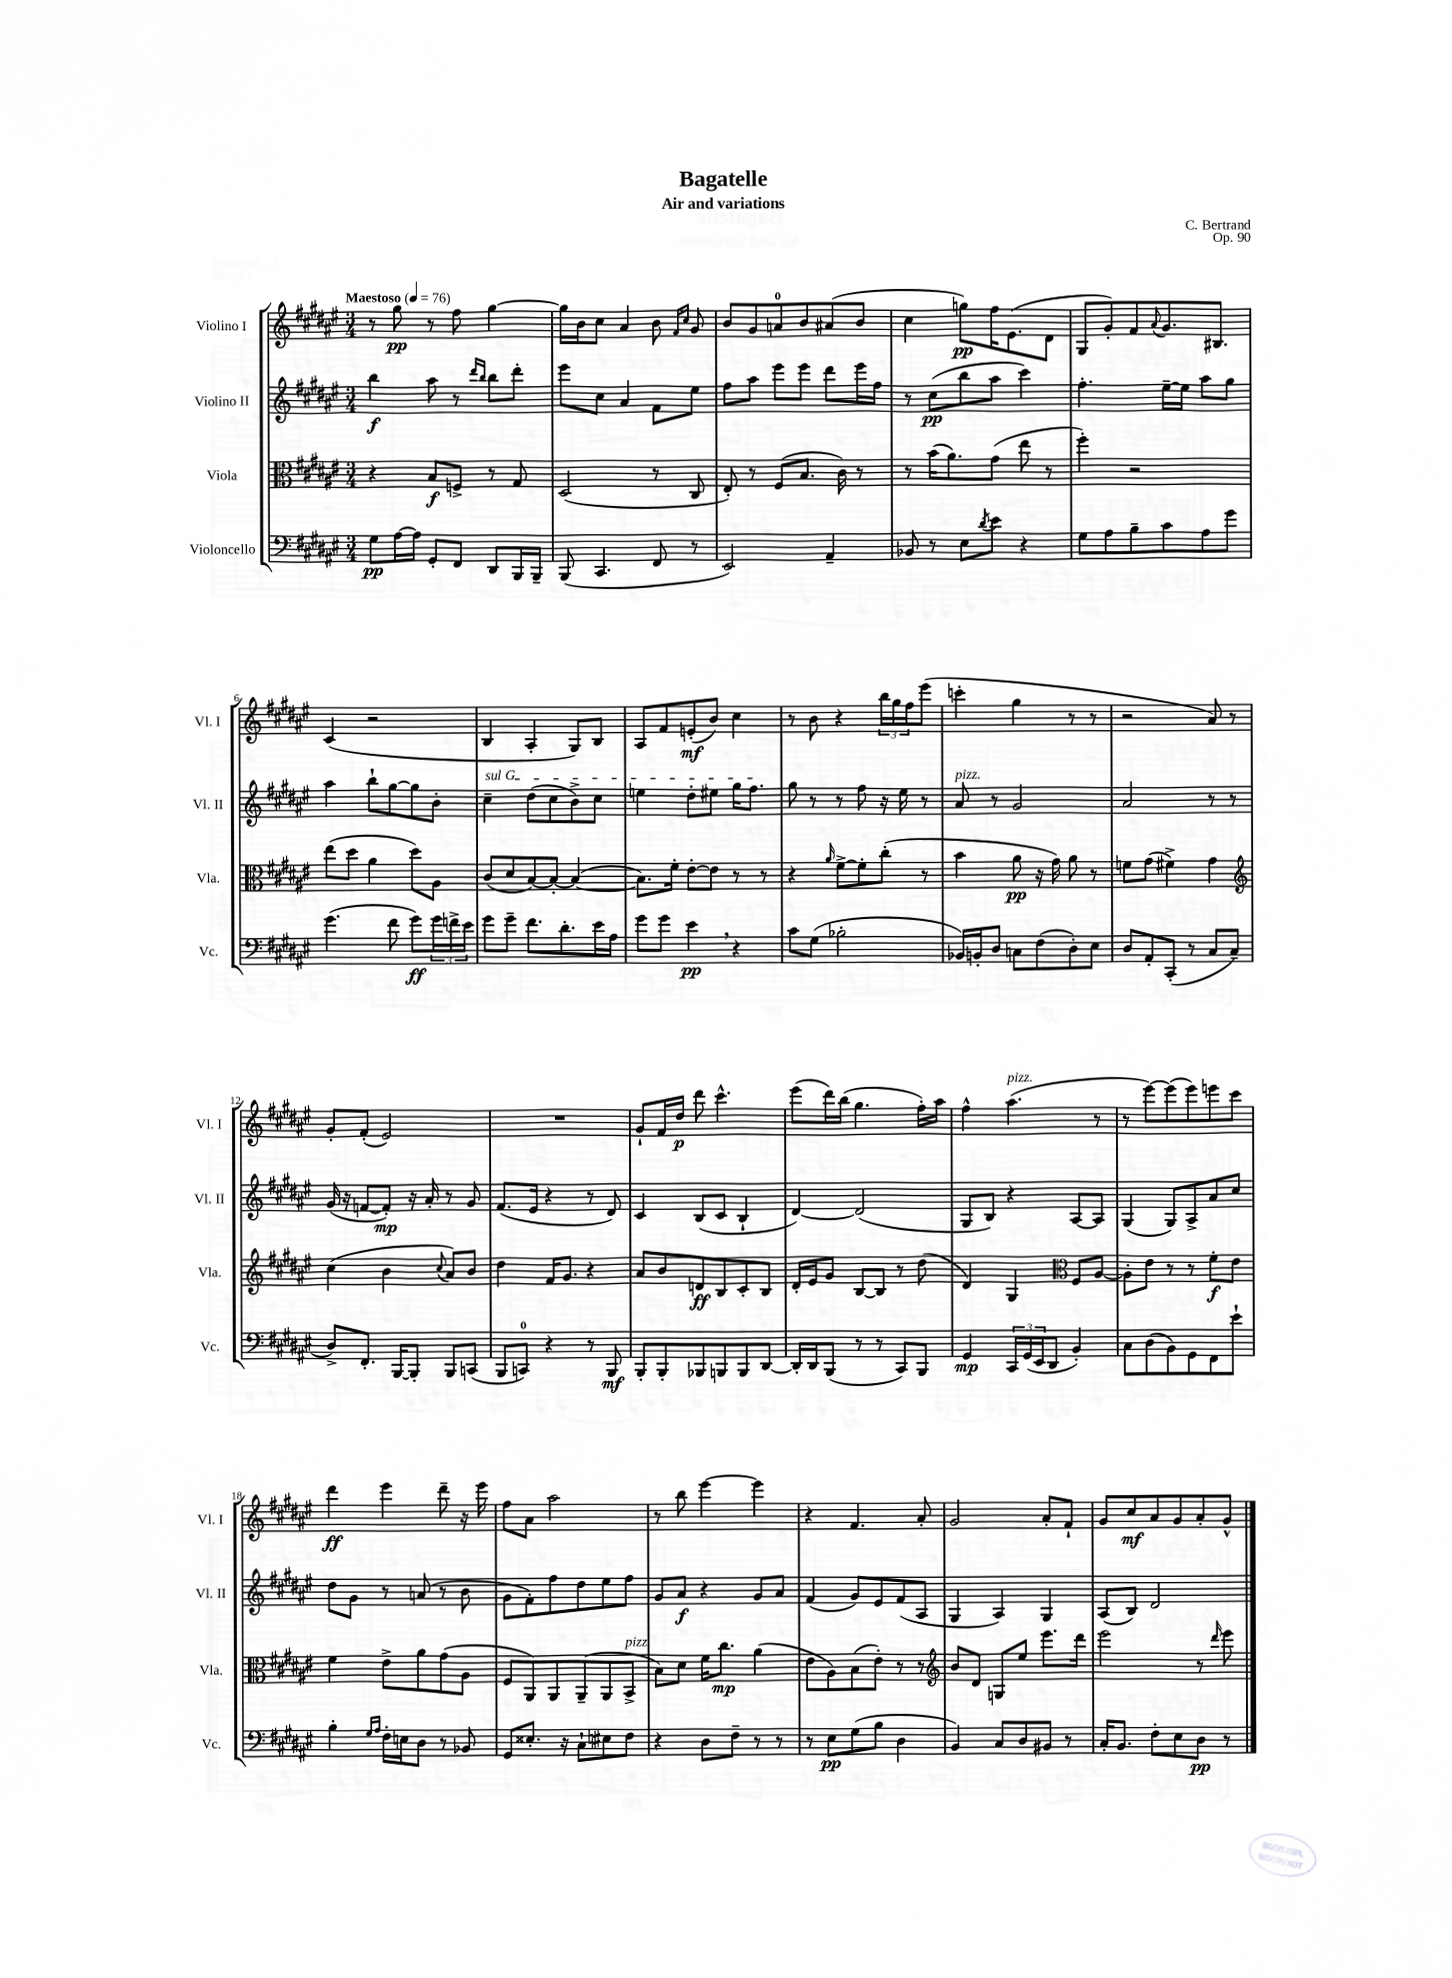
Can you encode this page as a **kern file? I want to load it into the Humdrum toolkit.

**kern	**kern	**kern	**kern
*staff4	*staff3	*staff2	*staff1
*clefF4	*clefC3	*clefG2	*clefG2
*k[f#c#g#d#a#e#]	*k[f#c#g#d#a#e#]	*k[f#c#g#d#a#e#]	*k[f#c#g#d#a#e#]
*M3/4	*M3/4	*M3/4	*M3/4
*MM76	*MM76	*MM76	*MM76
8G#	4r	4bb	8r
[16A#	.	.	8gg#
16A#]	.	.	.
8GG#'	8B	8aa#	8r
8FF#	8F^	8r	8ff#
.	.	16qqddd#	.
.	.	16qqbb	.
8DD#	8r	8bb	[4gg#
16BBB	8G#	8ddd#'	.
16BBB~	.	.	.
=	=	=	=
(8BBB	(2D#	8eee#	16gg#]
.	.	.	16b
4.CC#	.	8cc#	8cc#
.	.	4a#	4a#
8FF#	8r	8f#	8b
.	.	.	16qqf#
.	.	.	16qqcc#
8r	8C#	8ee#	8g#
=	=	=	=
2EE#)	8E#')	8ff#	8b
.	8r	8aa#	8g#
.	(8F#	8eee#	8a
.	8.B	8eee#	8b
4AA#~	.	8ddd#	(8a#
.	16c#)	.	.
.	8r	16eee#	8b
.	.	16ff#	.
=	=	=	=
8BB-	8r	8r	4cc#
8r	(16b	(8cc#	.
.	8.a#)	.	.
8E#	.	8bb	8gg)
8qd#	.	.	.
8e#	(8g#	8aa#	16ff#
.	.	.	(8.e#
4r	8ee#	4ccc#)	.
.	8r	.	8d#
=	=	=	=
8G#	4ff#')	4.ff#'	8G#
8A#	.	.	8g#')
8B~	2r	.	8f#
.	.	.	8qqa#
8c#	.	[16ee#~	8.g#
.	.	16ee#]	.
8A#	.	8aa#	.
.	.	.	8.B#
8g#	.	8gg#	.
=	=	=	=
(4.g#	(8ee#	4aa#	(4c#
.	8dd#	.	.
.	4a#	8bb`	2r
8f#	.	[8gg#	.
8g#)	8dd#)	8gg#]	.
24g#	8A#	8b'	.
24f^	.	.	.
24e#	.	.	.
=	=	=	=
8g#	(8c#	4cc#~	4B
8g#~	8d#	.	.
8.f#	[8B)	(8dd#	4A#'
.	8B'_	8cc#	.
8.d#'	.	.	.
.	(4B_	8b^)	8G#)
16e#	.	8cc#	8B
16A#	.	.	.
=	=	=	=
8g#	8.B])	4ee	8A#
8g#	.	.	8f#
.	16f#'	.	.
4e#	[8e#'	8dd#'	(8e'
.	8e#]	8ee#	8b)
4r	8r	16gg#	4cc#
.	.	8.ff#	.
.	8r	.	.
=	=	=	=
8c#	4r	8gg#	8r
(8G#	.	8r	8b
.	16qqa#	.	.
2B-'	[8f#^	8r	4r
.	8f#']	8ff#	.
.	(8cc#'	16r	24bb
.	.	.	24gg#
.	.	16ee#	.
.	.	.	24ff#
.	8r	8r	(8eee#
=	=	=	=
16BB-)	4b	8a#	4ccc'
16BB'	.	.	.
8D#	.	8r	.
8C	8a#	2g#	4gg#
(8F#	16r	.	.
.	16g#)	.	.
8D#')	8a#	.	8r
8E#	8r	.	8r
=	=	=	=
8D#	8f	2a#	2r
8AA#'	(8g#	.	.
(8CC#'	4f#^)	.	.
8r	.	.	.
8C#	4g#	8r	8a#)
8C#~	.	8r	8r
=	=	=	=
*	*clefG2	*	*
8D#^)	(4cc#	(16g#	8g#'
.	.	16r	.
8.FF#'	.	[8f	(8f#'
.	4b	8f'])	2e#)
[16BBB	.	.	.
8BBB']	.	16r	.
.	.	16a#'	.
.	8qqcc#	.	.
8BBB	8a#)	8r	.
(8CC	8b	8g#	.
=	=	=	=
8BBB	4dd#	(8.f#	2.r
8CC)	.	.	.
.	.	16e#	.
4r	16f#	4r	.
.	8.g#	.	.
8r	4r	8r	.
8BBB	.	8d#)	.
=	=	=	=
8BBB'	8a#	4c#	8g#`
8BBB'	8b	.	16f#
.	.	.	16dd#
8BBB-	8d	(8B	8ddd#
8BBB	8B	8c#	4.ccc#^^
8BBB	8c#'	4B`	.
[8DD#	8B	.	.
=	=	=	=
16DD#']	16d#'	[4d#)	(8eee#
16DD#	16e#	.	.
(8BBB	8g#	.	16ddd#)
.	.	.	(16bb
8r	[8B	(2d#]	4.gg#
8r	8B]	.	.
8CC#)	8r	.	.
8BBB	(8dd#	.	16ff#')
.	.	.	16aa#
=	=	=	=
4GG#	4d#)	8G#	4ff#^^
.	.	8B)	.
24CC#	4G#	4r	(4.aa#
(24GG#	.	.	.
24EE#	.	.	.
8DD#	.	.	.
*	*clefC3	*	*
4BB')	8F#	[8A#	.
.	[8A#	8A#]	8r
=	=	=	=
8C#	8A#']	(4G#	8r
(8D#	8e#	.	[8eee#)
8BB)	8r	8G#)	(8eee#]
8GG#	8r	8A#^	8eee#)
8FF#	8f#'	8a#	8eee
8e#`	8e#	8cc#	8ccc#
=	=	=	=
4B'	4f#	8dd#	4ddd#
.	.	8g#	.
16qqG#	.	.	.
16qqA#	.	.	.
16F#'	8e#^	8r	4eee#
16E	.	.	.
8D#	8a#	(8a	.
8r	(8g#	8r	8ddd#~
8BB-	8A#	8b	16r
.	.	.	16eee#
=	=	=	=
8GG#	8F#	8g#	8ff#
8.E##'	8AA#)	8f#')	8a#
.	8AA#	8ff#	2aa#
16r	.	.	.
8C#`	(8AA#~	8dd#	.
8E#	8AA#	8ee#	.
8F#	8BB^	8ff#	.
=	=	=	=
4r	8B)	8g#	8r
.	8d#	8a#	8bb
8D#	16f#	4r	[4eee#
.	8.cc#	.	.
8F#~	.	.	.
8r	(4a#	8g#	4eee#]
8r	.	8a#	.
=	=	=	=
8r	8e#	(4f#	4r
8E#	8A#)	.	.
(8G#	(8B	8g#)	4.f#
8B	8e#')	8e#	.
4D#	8r	(8f#	.
.	8r	8A#	8a#'
=	=	=	=
*	*clefG2	*	*
4BB)	8b	4G#	2g#
.	8d#	.	.
8C#	8G	4A#)	.
8D#	8ee#	.	.
8BB#	8.eee#	4G#	8a#'
8r	.	.	8f#`
.	16ddd#	.	.
=	=	=	=
16C#'	2eee#	(8A#	8g#
8.BB	.	.	.
.	.	8B)	8cc#
8F#'	.	2d#	8a#
8E#	.	.	8g#
8D#	8r	.	8a#'
.	16qqddd#	.	.
8r	8eee#	.	8g#^^
==	==	==	==
*-	*-	*-	*-
